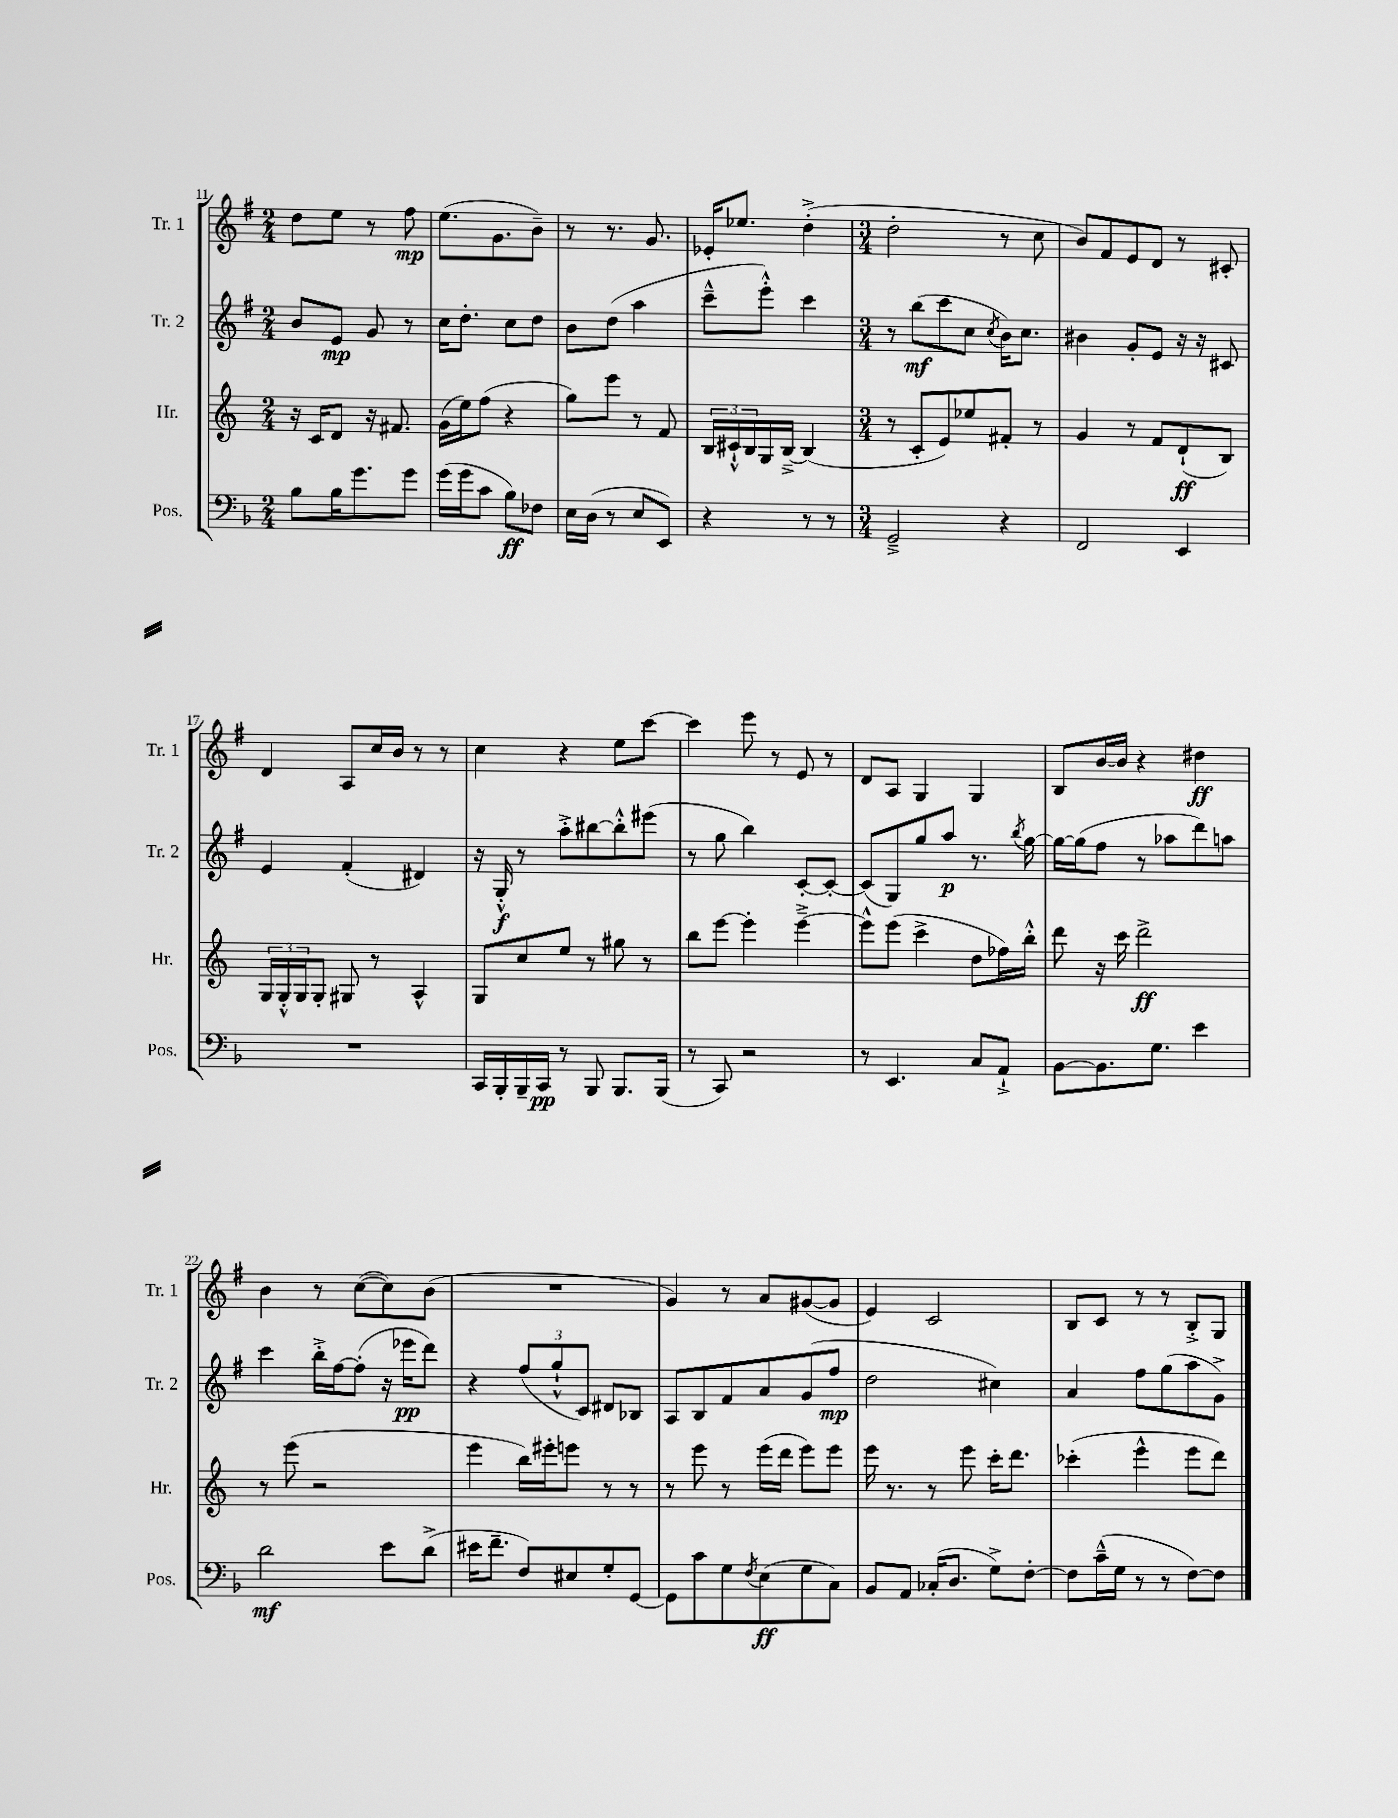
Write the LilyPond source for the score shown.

<<
\new StaffGroup <<
\new Staff = "s0" \with { instrumentName = "Tr. 1" shortInstrumentName = "Tr. 1" } {
    \clef treble \key g \major \numericTimeSignature \time 2/4
    d''8 e''8 r8 fis''8\mp |
    e''8.( g'8. b'8--) |
    r8 r8. g'8. |
    ees'16-. ees''8. d''4-.->( |
    \numericTimeSignature \time 3/4 d''2-. r8 c''8 |
    b'8) fis'8 e'8 d'8 r8 cis'8-. |
    d'4 a8 c''16 b'16 r8 r8 |
    c''4 r4 e''8 c'''8~ |
    c'''4 e'''8 r8 e'8 r8 |
    d'8 a8 g4 g4 |
    b8 b'16~ b'16 r4 dis''4\ff |
    b'4 r8 c''8~( c''8) b'8( |
    R2. |
    g'4) r8 a'8 gis'8~( gis'8 |
    e'4) c'2 |
    b8 c'8 r8 r8 b8-.-> g8 \bar "|." |
}
\new Staff = "s1" \with { instrumentName = "Tr. 2" shortInstrumentName = "Tr. 2" } {
    \clef treble \key g \major \numericTimeSignature \time 2/4
    b'8 e'8\mp g'8 r8 |
    c''16 d''8.-. c''8 d''8 |
    b'8 d''8( a''4 |
    c'''8---^ e'''8-.-^) c'''4 |
    \numericTimeSignature \time 3/4 r8 b''8\mf( c'''8 c''8 \acciaccatura { c''8 } b'16) c''8. |
    bis'4 g'8-. e'8 r16 r16 cis'8 |
    e'4 fis'4-.( dis'4) |
    r16 g16-.-^\f r8 a''8-.-> bis''8~ bis''8-.-^ eis'''8( |
    r8 g''8 b''4) c'8~-. c'8~-. |
    c'8( g8) g''8 a''8\p r8. \acciaccatura { b''8 } g''16~ |
    g''16~ g''16( fis''8 r8 aes''8 d'''8) a''8 |
    c'''4 b''16-.-> fis''16~ fis''8-.( r16 ees'''16\pp d'''8) |
    r4 \tuplet 3/2 { fis''8( g''8-!-^ c'8) } dis'8 bes8 |
    a8 b8 fis'8 a'8 g'8( fis''8\mp |
    d''2 cis''4) |
    a'4 fis''8 g''8( a''8 g'8->) \bar "|." |
}
\new Staff = "s2" \with { instrumentName = "Hr." shortInstrumentName = "Hr." } {
    \clef treble \key c \major \numericTimeSignature \time 2/4
    r16 c'16 d'8 r16 fis'8. |
    g'16( e''16) f''8( r4 |
    g''8) e'''8 r8 f'8 |
    \tuplet 3/2 { b16 cis'16-!-^ b16 } g16 b16~---> b4( |
    \numericTimeSignature \time 3/4 r8 c'8-. e'8) ees''8 fis'8-. r8 |
    g'4 r8 f'8 d'8-!\ff( b8) |
    \tuplet 3/2 { g16 g16-.-^ g16 } g8-. gis8 r8 a4-^ |
    g8 c''8 e''8 r8 gis''8 r8 |
    b''8 e'''8~ e'''4-. e'''4~---> |
    e'''8-^ e'''8( c'''4-> d''8 fes''16) b''16-.-^ |
    d'''8 r16 c'''16 d'''2->\ff |
    r8 e'''8( r2 |
    e'''4 b''16) eis'''16-. e'''8 r8 r8 |
    r8 e'''8 r8 e'''16( d'''16 e'''8) e'''8 |
    e'''16 r8. r8 e'''8 c'''16-. d'''8. |
    ces'''4-.( e'''4-^ e'''8 d'''8) \bar "|." |
}
\new Staff = "s3" \with { instrumentName = "Pos." shortInstrumentName = "Pos." } {
    \clef bass \key f \major \numericTimeSignature \time 2/4
    bes8 bes16 g'8. g'8 |
    g'16( g'16 c'8 bes8\ff) fes8 |
    e16 d16( r8 e8 e,8) |
    r4 r8 r8 |
    \numericTimeSignature \time 3/4 g,2---> r4 |
    f,2 e,4 |
    R2. |
    c,16 bes,,16-. bes,,16-- c,16\pp r8 bes,,8 bes,,8. bes,,16( |
    r8 c,8) r2 |
    r8 e,4. c8 a,8-!-> |
    bes,8~ bes,8. g8. e'4 |
    d'2\mf e'8 d'8->( |
    eis'16 f'8.-- f8) eis8 g8-. g,8~ |
    g,8 c'8 g8 \acciaccatura { f8 } e8\ff( g8 c8) |
    bes,8 a,8 ces16-.( d8. g8->) f8~-. |
    f8 c'16---^( g16 r8 r8 f8~) f8 \bar "|." |
}
>>
>>
\layout { \context { \Score currentBarNumber = #11 } }
